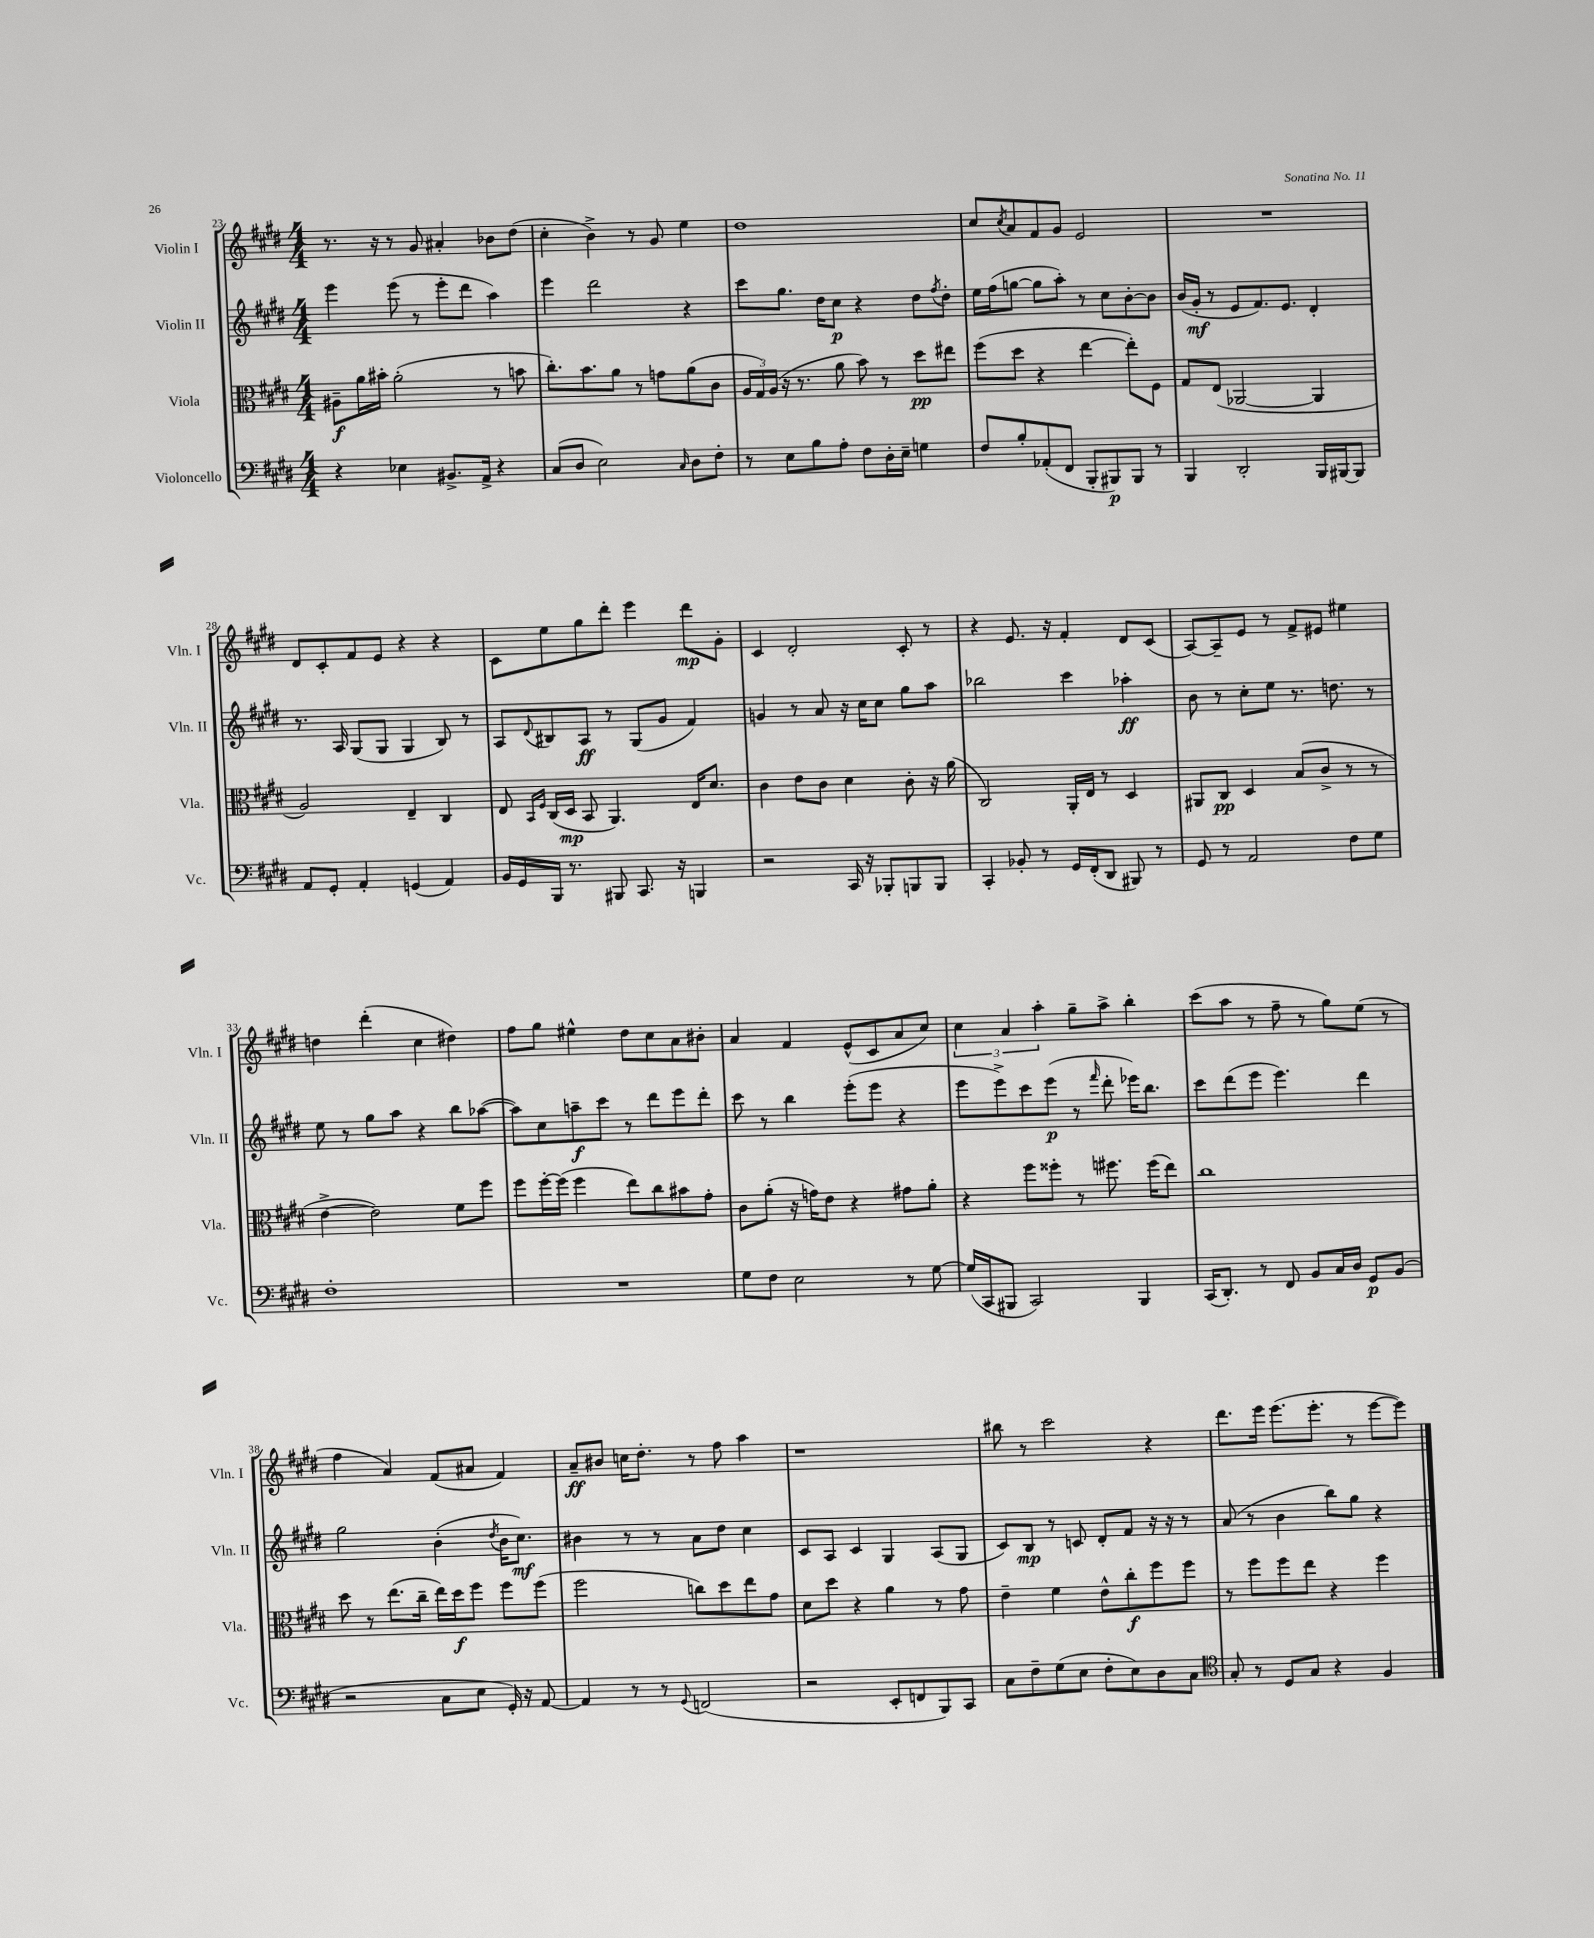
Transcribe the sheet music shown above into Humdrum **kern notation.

**kern	**kern	**kern	**kern
*staff4	*staff3	*staff2	*staff1
*clefF4	*clefC3	*clefG2	*clefG2
*k[f#c#g#d#]	*k[f#c#g#d#]	*k[f#c#g#d#]	*k[f#c#g#d#]
*M4/4	*M4/4	*M4/4	*M4/4
4r	8A#~\L	4eee\	8.r
.	16a\L	.	.
.	16b#'\JJ	.	16r
4E-\	(2a'\	(8eee\	8r
.	.	8r	8g#/
8.BB#^/L	.	8eee'\L	4a#'/
.	.	8ddd#\J	.
16AA^/Jk	.	.	.
4r	8r	4aa\)	8b-\L
.	8b\	.	(8dd#\J
=	=	=	=
(8C#/L	8.cc#'\L)	4eee\	4cc#'\
8D#/J	.	.	.
.	8.b\	.	.
2E\)	.	2ddd#\	4b^\)
.	8a\J	.	.
.	8r	.	8r
.	8g\L	.	8g#/
16qqC#/	.	.	.
8D#\L	(8a\	4r	4ee\
8F#'\J	8c#\J	.	.
=	=	=	=
8r	24A/LL	8ccc#\L	1dd#
.	24G#/)	.	.
.	(24A/JJ	.	.
8E\L	16r	8.gg#\J	.
.	8.r	.	.
8B\	.	.	.
.	.	16dd#\LK	.
8A'\J	8a\	8cc#\J	.
8F#\L	8b\)	4r	.
16D#'\L	8r	.	.
16E~\JJ	.	.	.
4G\	8dd#\L	8dd#\L	.
.	.	8qff#/	.
.	8ee#\J	8dd#'\J	.
=	=	=	=
8F#/L	(8ff#\L	16ee\LL	8cc#/L
.	.	(16ff#\J	.
.	.	.	8qcc#/
8B'/	8dd#\J	[8gg\J	8a/
(8AA-'/	4r	8gg\]L	8f#/
8FF#/J	.	8aa'\J)	8g#/J
8BBB'/L	[4ee\	8r	2e/
8BBB#/)	.	8cc#\L	.
8BBB#/J	8ee'\]L)	[8b'\	.
8r	8F#\J	8b\]J	.
=	=	=	=
4BBB/	8G#/L	(16b/LL	1r
.	.	16g#'/JJ	.
.	(8E/J	8r	.
2DD#'/	[2AA-/	8e/L	.
.	.	8.f#/)	.
.	.	8.e/J	.
16BBB/LL	4AA-/]	4d#'/	.
[16BBB#/J	.	.	.
8BBB#/]J	.	.	.
=	=	=	=
8AA/L	2A/)	8.r	8d#/L
8GG#'/J	.	.	8c#'/
.	.	16A/	.
4AA'/	.	(8G#/L	8f#/
.	.	8G#/J	8e/J
(4GG/	4E~/	4G#/	4r
4AA/)	4C#/	8B/)	4r
.	.	8r	.
=	=	=	=
16BB/LL	8E/	8A/L	8c#\L
16GG#/	.	.	.
.	16qqBB/LL	.	.
.	16qqF#/JJ	8qqd#/	.
16BBB/JJ	(16C#/LL	8B#/	8ee\
8.r	16D#/JJ	.	.
.	8BB/	8A/J	8gg#\
8BBB#/	4.AA/)	8r	8ddd#'\J
8.CC#/	.	(8G#/L	4eee\
.	.	8g#/J	.
16r	.	.	.
4BBB/	16E/LK	4f#/)	8ddd#\L
.	8.d#/J	.	.
.	.	.	8g#'\J
=	=	=	=
2r	4c#\	4g/	4c#/
.	8e\L	8r	2d#'/
.	8c#\J	8a/	.
16CC#/	4d#\	16r	.
16r	.	16cc#\LK	.
8BBB-'/L	.	8cc#\J	.
8BBB/	8c#'\	8gg#\L	8c#'/
8BBB/J	16r	8aa\J	8r
.	(16a\	.	.
=	=	=	=
4CC#'/	2C#/)	2bb-\	4r
8BB-'/	.	.	8.e/
8r	.	.	.
.	.	.	16r
16GG#/LL	16AA'/LL	4ccc#\	4f#'/
(16FF#'/J	16E/JJ	.	.
8DD#/J	8r	.	.
8BBB#/)	4D#/	4aa-'\	8d#/L
8r	.	.	(8c#/J
=	=	=	=
8GG#/	8AA#/L	8b\	[8A/L)
8r	8C#/J	8r	8A~/]
2AA/	4D#/	8cc#'\L	8e/J
.	.	8ee\J	8r
.	(8B/L	8.r	8f#^/L
.	8c#^/J	.	8e#/J
.	.	8.dd\	.
8F#\L	8r	.	4ee#\
8G#\J	8r	8r	.
=	=	=	=
1F#'	[4e^\	8ee\	4dd\
.	.	8r	.
.	2e\])	8gg#\L	(4ddd#'\
.	.	8aa\J	.
.	.	4r	4cc#\
.	8f#\L	8bb\L	4dd#\)
.	8ff#\J	([8aa-\J	.
=	=	=	=
1r	8ff#\L	8aa-\]L)	8ff#\L
.	[16ff#'\L	8cc#\	8gg#\J
.	(16ff#\]JJ	.	.
.	4ff#\	8aa~\	4ee#^^\
.	.	8ccc#\J	.
.	8ee\L)	8r	8dd#\L
.	8cc#\	8ddd#\L	8cc#\
.	8b#\	8eee\	8a\
.	8g#'\J	8ddd#'\J	8b#'\J
=	=	=	=
8G#\L	8c#\L	8ccc#\	4a/
8F#\J	(8a'\J	8r	.
2E\	16r	4bb\	4f#/
.	16g\LK)	.	.
.	8e\J	.	.
.	4r	(8eee'\L	(8e^^/L
.	.	8eee\J	8c#/
8r	8g#\L	4r	8a/
[8G#\	8a'\J	.	8cc#/J)
=	=	=	=
(16G#/]LL	4r	8eee\L	6cc#\
16CC#/J	.	.	.
8BBB#/J	.	8eee^\)	.
.	.	.	6a/
2CC#/)	8ff#\L	8ccc#\	.
.	.	.	6aa'\
.	8ff##'\J	(8eee\J	.
.	8r	8r	8gg#~\L
.	.	16qqfff#/	.
.	8.ff#\	8ddd#'\	8aa^\J
4BBB#/	.	16eee-\LK)	4bb'\
.	(16ff#\LK	8.bb\J	.
.	8ee\J)	.	.
=	=	=	=
(16CC#/LK	1cc#	8ccc#\L	(8ccc#\L
8.DD#'/J)	.	.	.
.	.	(8ddd#\	8aa\J
8r	.	8eee\J	8r
8FF#/	.	4.eee\)	8ff#~\
8BB/L	.	.	8r
16C#/L	.	.	8gg#\L)
16D#/JJ	.	.	.
8GG#/L	.	4ddd#\	(8ee\J
(8BB/J	.	.	8r
=	=	=	=
2r	8dd#\	2gg#\	4ff#\
.	8r	.	.
.	(8.ee\L	.	4a/)
.	16cc#~\Jk	.	.
8C#\L	16ee\LL)	(4b'\	(8f#/L
.	16dd#\J	.	.
8E\J	8ff#\J	.	8a#/J
.	.	8qdd#/	.
16GG#'/)	8ff#\L	16b\LK	4f#/)
16r	.	8.cc#\J)	.
[8AA/	(8ff#\J	.	.
=	=	=	=
4AA/]	2ff#\	4b#\	8a~/L
.	.	.	8b#/J
8r	.	8r	16cc\LK
.	.	.	8.dd#'\J
8r	.	8r	.
8qqGG#/	.	.	.
(2FF/	8cc\L)	8a\L	8r
.	8dd#\	8dd#\J	8ff#\
.	8ee\	4cc#\	4aa\
.	8g#\J	.	.
=	=	=	=
2r	8d#\L	8c#/L	1r
.	8dd#\J	8A/J	.
.	4r	4c#/	.
8EE'/L	4a\	4G#/	.
8FF/	.	.	.
8BBB/)	8r	(8A/L	.
8CC#/J	8g#\	8G#/J	.
=	=	=	=
8C#\L	4e~\	8c#/L)	8bb#\
8F#~\	.	8B/J	8r
(8G#\	4f#\	8r	2ccc#\
8E\J	.	8c/	.
8F#'\L	8e^^\L	8d#'/L	.
8E\)	8cc#'\	8f#/J	.
8D#\	8ff#\	16r	4r
.	.	16r	.
8C#\J	8ff#\J	8r	.
=	=	=	=
*clefC4	*	*	*
8G#'/	8r	(8a/	8.ddd#\L
8r	8ff#\L	8r	.
.	.	.	16eee\Jk
8D#/L	8ff#\	4b\	(8.eee\L
8G#/J	8ee\J	.	.
.	.	.	8.eee'\J
4r	4r	8bb\L)	.
.	.	8gg#\J	8r
4F#/	4ff#\	4r	[8eee\L
.	.	.	8eee\]J)
==	==	==	==
*-	*-	*-	*-
